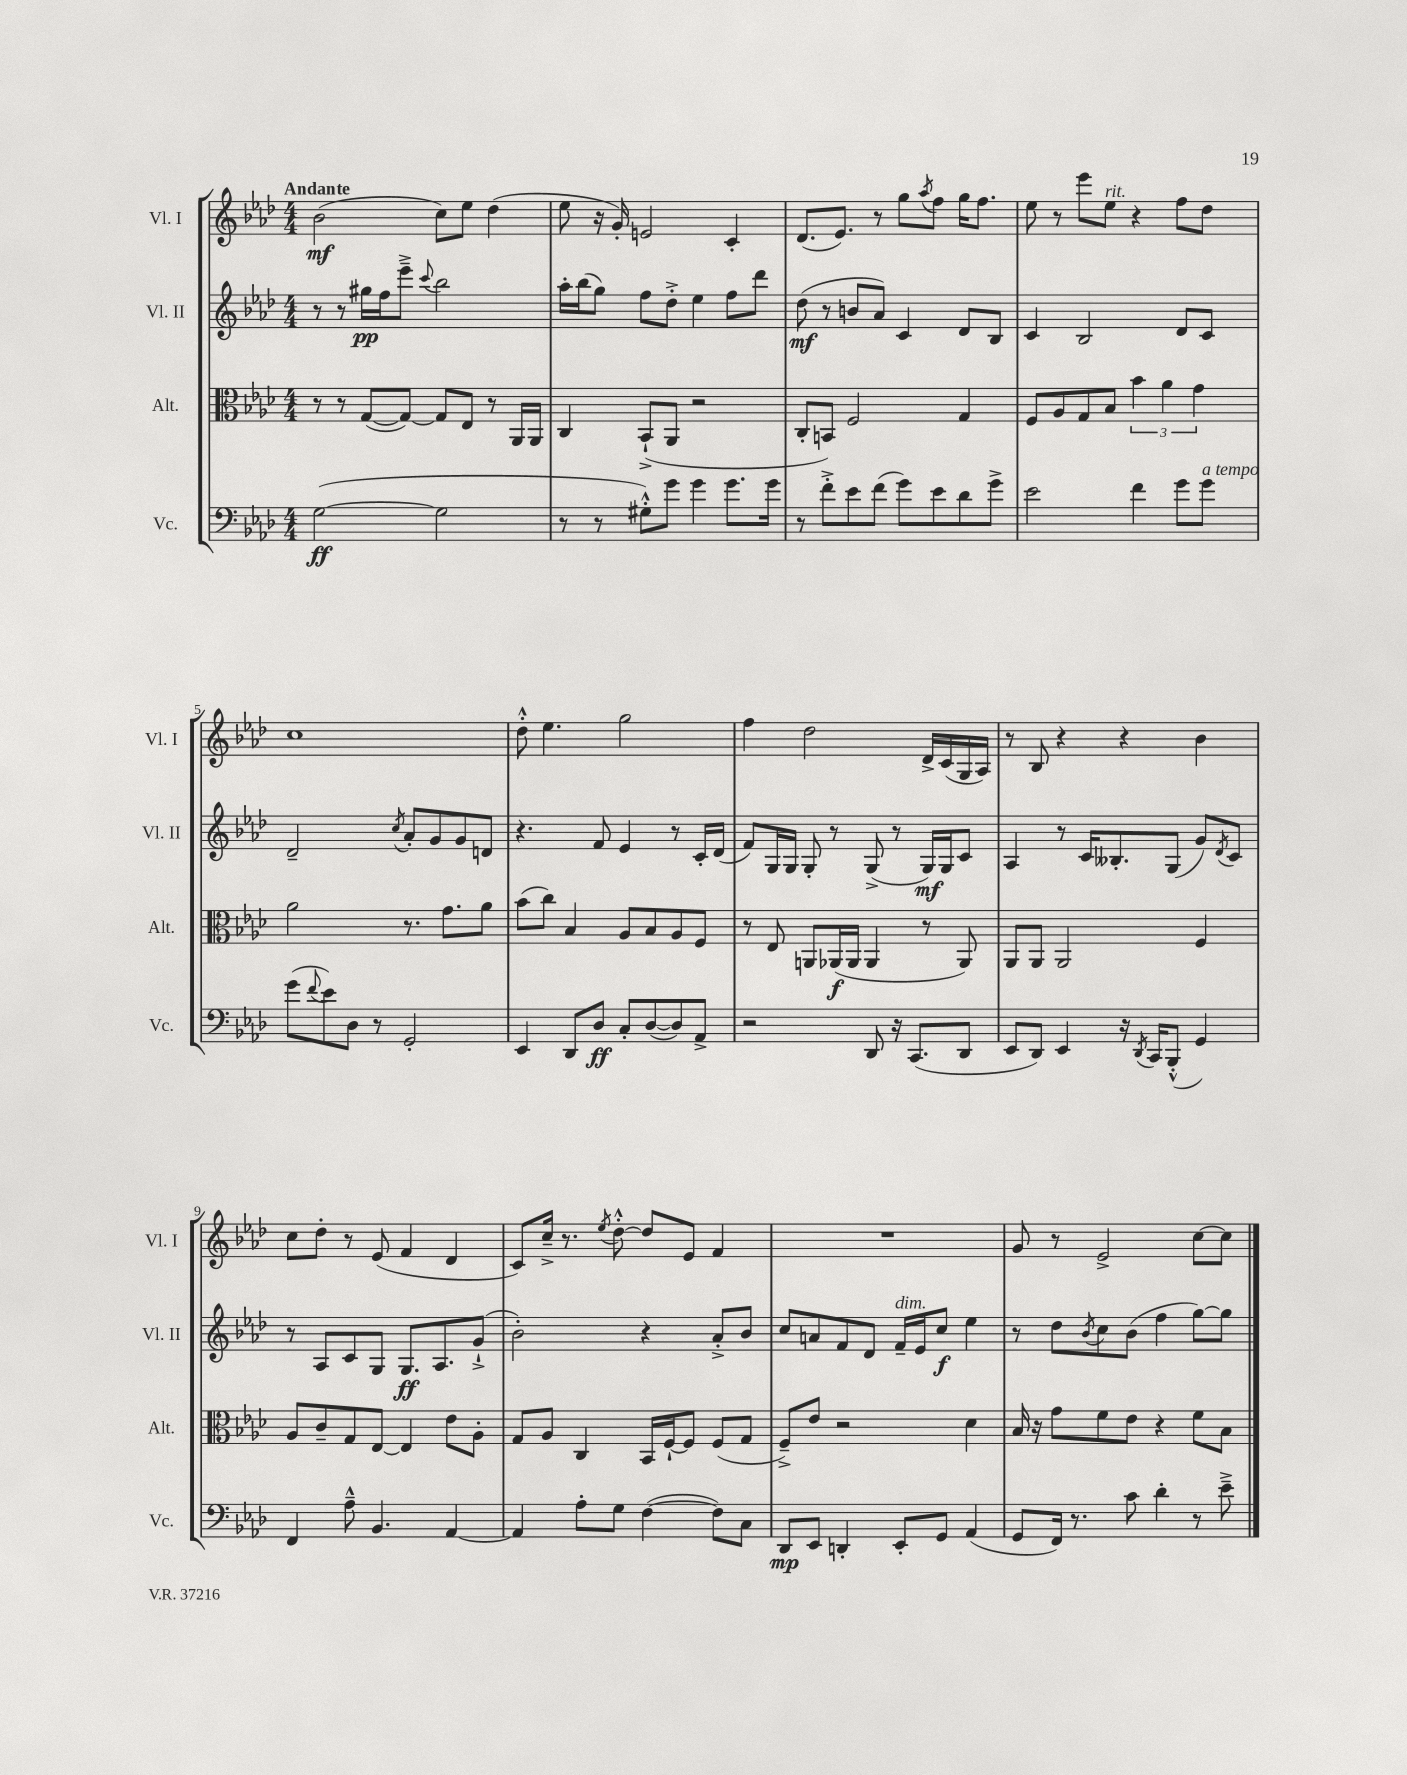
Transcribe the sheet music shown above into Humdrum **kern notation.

**kern	**kern	**kern	**kern
*staff4	*staff3	*staff2	*staff1
*clefF4	*clefC3	*clefG2	*clefG2
*k[b-e-a-d-]	*k[b-e-a-d-]	*k[b-e-a-d-]	*k[b-e-a-d-]
*M4/4	*M4/4	*M4/4	*M4/4
([2G\	8r	8r	(2b-\
.	8r	8r	.
.	([8G/L	16gg#\LL	.
.	.	16ff\J	.
.	8G/_J)	8eee-~^\J	.
.	.	8qqccc/	.
2G\]	8G/]L	2bb-\	8cc\L)
.	8E-/J	.	8ee-\J
.	8r	.	(4dd-\
.	16AA-/LL	.	.
.	16AA-/JJ	.	.
=	=	=	=
8r	4C/	16aa-'\LL	8ee-\
.	.	(16bb-\J	.
8r	.	8gg\J)	16r
.	.	.	16g'/)
8G#'^^\L)	(8BB-`^/L	8ff\L	2e/
8g\J	8AA-/J	8dd-'^\J	.
4g\	2r	4ee-\	.
8.g\L	.	8ff\L	4c'/
.	.	8ddd-\J	.
16g\Jk	.	.	.
=	=	=	=
8r	8C'/L	(8dd-\	(8.d-/L
8f'^\L	8BB/J)	8r	.
.	.	.	8.e-/J)
8e-\	2F/	8b/L	.
(8f\J	.	8a-/J)	8r
8g\L)	.	4c/	8gg\L
.	.	.	8qaa-/
8e-\	.	.	8ff\J
8d-\	4G/	8d-/L	16gg\LK
.	.	.	8.ff\J
8g^\J	.	8B-/J	.
=	=	=	=
2e-\	8F/L	4c/	8ee-\
.	8A-/	.	8r
.	8G/	2B-/	8eee-\L
.	8B-/J	.	8ee-\J
4f\	6b-\	.	4r
.	6a-\	.	.
8g\L	.	8d-/L	8ff\L
.	6g\	.	.
8g\J	.	8c/J	8dd-\J
=	=	=	=
(8g\L	2a-\	2d-~/	1cc
8qqf/	.	.	.
8e-\)	.	.	.
8D-\J	.	.	.
8r	.	.	.
.	.	8qcc/	.
2GG'/	8.r	8a-'/L	.
.	.	8g/	.
.	8.g\L	.	.
.	.	8g/	.
.	8a-\J	8d/J	.
=	=	=	=
4EE-/	(8b-\L	4.r	8dd-'^^\
.	8cc\J)	.	4.ee-\
8DD-/L	4B-/	.	.
8D-/J	.	8f/	.
8C'/L	8A-/L	4e-/	2gg\
([8D-/	8B-/	.	.
8D-/])	8A-/	8r	.
8AA-^/J	8F/J	16c'/LL	.
.	.	(16d-/JJ	.
=	=	=	=
2r	8r	8f/L)	4ff\
.	8E-/	16G/L	.
.	.	16G/JJ	.
.	8AA/L	8G'/	2dd-\
.	(16AA-/L	8r	.
.	16AA-/JJ	.	.
8DD-/	4AA-/	(8G^/	.
16r	.	8r	.
(8.CC/L	.	.	.
.	8r	16G/LL)	16d-^/LL
.	.	16G/J	(16c/
8DD-/J	8AA-/)	8c/J	16G/
.	.	.	16A-/JJ)
=	=	=	=
8EE-/L	8AA-/L	4A-/	8r
8DD-/J)	8AA-/J	.	8B-/
4EE-/	2AA-/	8r	4r
.	.	16c/LK	.
.	.	8.B--'/	.
16r	.	.	4r
8qDD-/	.	.	.
16CC/LK	.	.	.
(8BBB-'^^/J	.	(8G/J	.
4GG/)	4F/	8g/L)	4b-\
.	.	8qd-/	.
.	.	8c/J	.
=	=	=	=
4FF/	8A-/L	8r	8cc\L
.	8c~/	8A-/L	8dd-'\J
8A-~^^\	8G/	8c/	8r
4.BB-/	[8E-/J	8G/J	(8e-/
.	4E-/]	8.G/L	4f/
.	.	8.A-/	.
[4AA-/	8e-\L	.	4d-/
.	8A-'\J	(8g`^/J	.
=	=	=	=
4AA-/]	8G/L	2b-'\)	8c/L)
.	8A-/J	.	16cc~^/Jk
.	.	.	8.r
8A-'\L	4C/	.	.
.	.	.	8qee-/
8G\J	.	.	[8dd-'^^\
([4F\	16BB-/LL	4r	8dd-/]L
.	[16F`/J	.	.
.	8F/]J	.	8e-/J
8F\]L)	(8F/L	8a-'^/L	4f/
8C\J	8G/J	8b-/J	.
=	=	=	=
8DD-/L	8F~^/L)	8cc/L	1r
8EE-/J	8e-/J	8a/	.
4DD'/	2r	8f/	.
.	.	8d-/J	.
8EE-'/L	.	16f~/LL	.
.	.	16e-/J	.
8GG/J	.	8cc/J	.
(4AA-/	4d-\	4ee-\	.
=	=	=	=
8GG/L	16B-/	8r	8g/
.	16r	.	.
16FF/Jk)	8g\L	8dd-\L	8r
8.r	.	.	.
.	.	8qb-/	.
.	8f\	8cc\	2e-^/
8c\	8e-\J	(8b-\J	.
4d-'\	4r	4ff\	.
8r	8f\L	[8gg\L)	[8cc\L
8e-~^\	8B-\J	8gg\]J	8cc\]J
==	==	==	==
*-	*-	*-	*-
